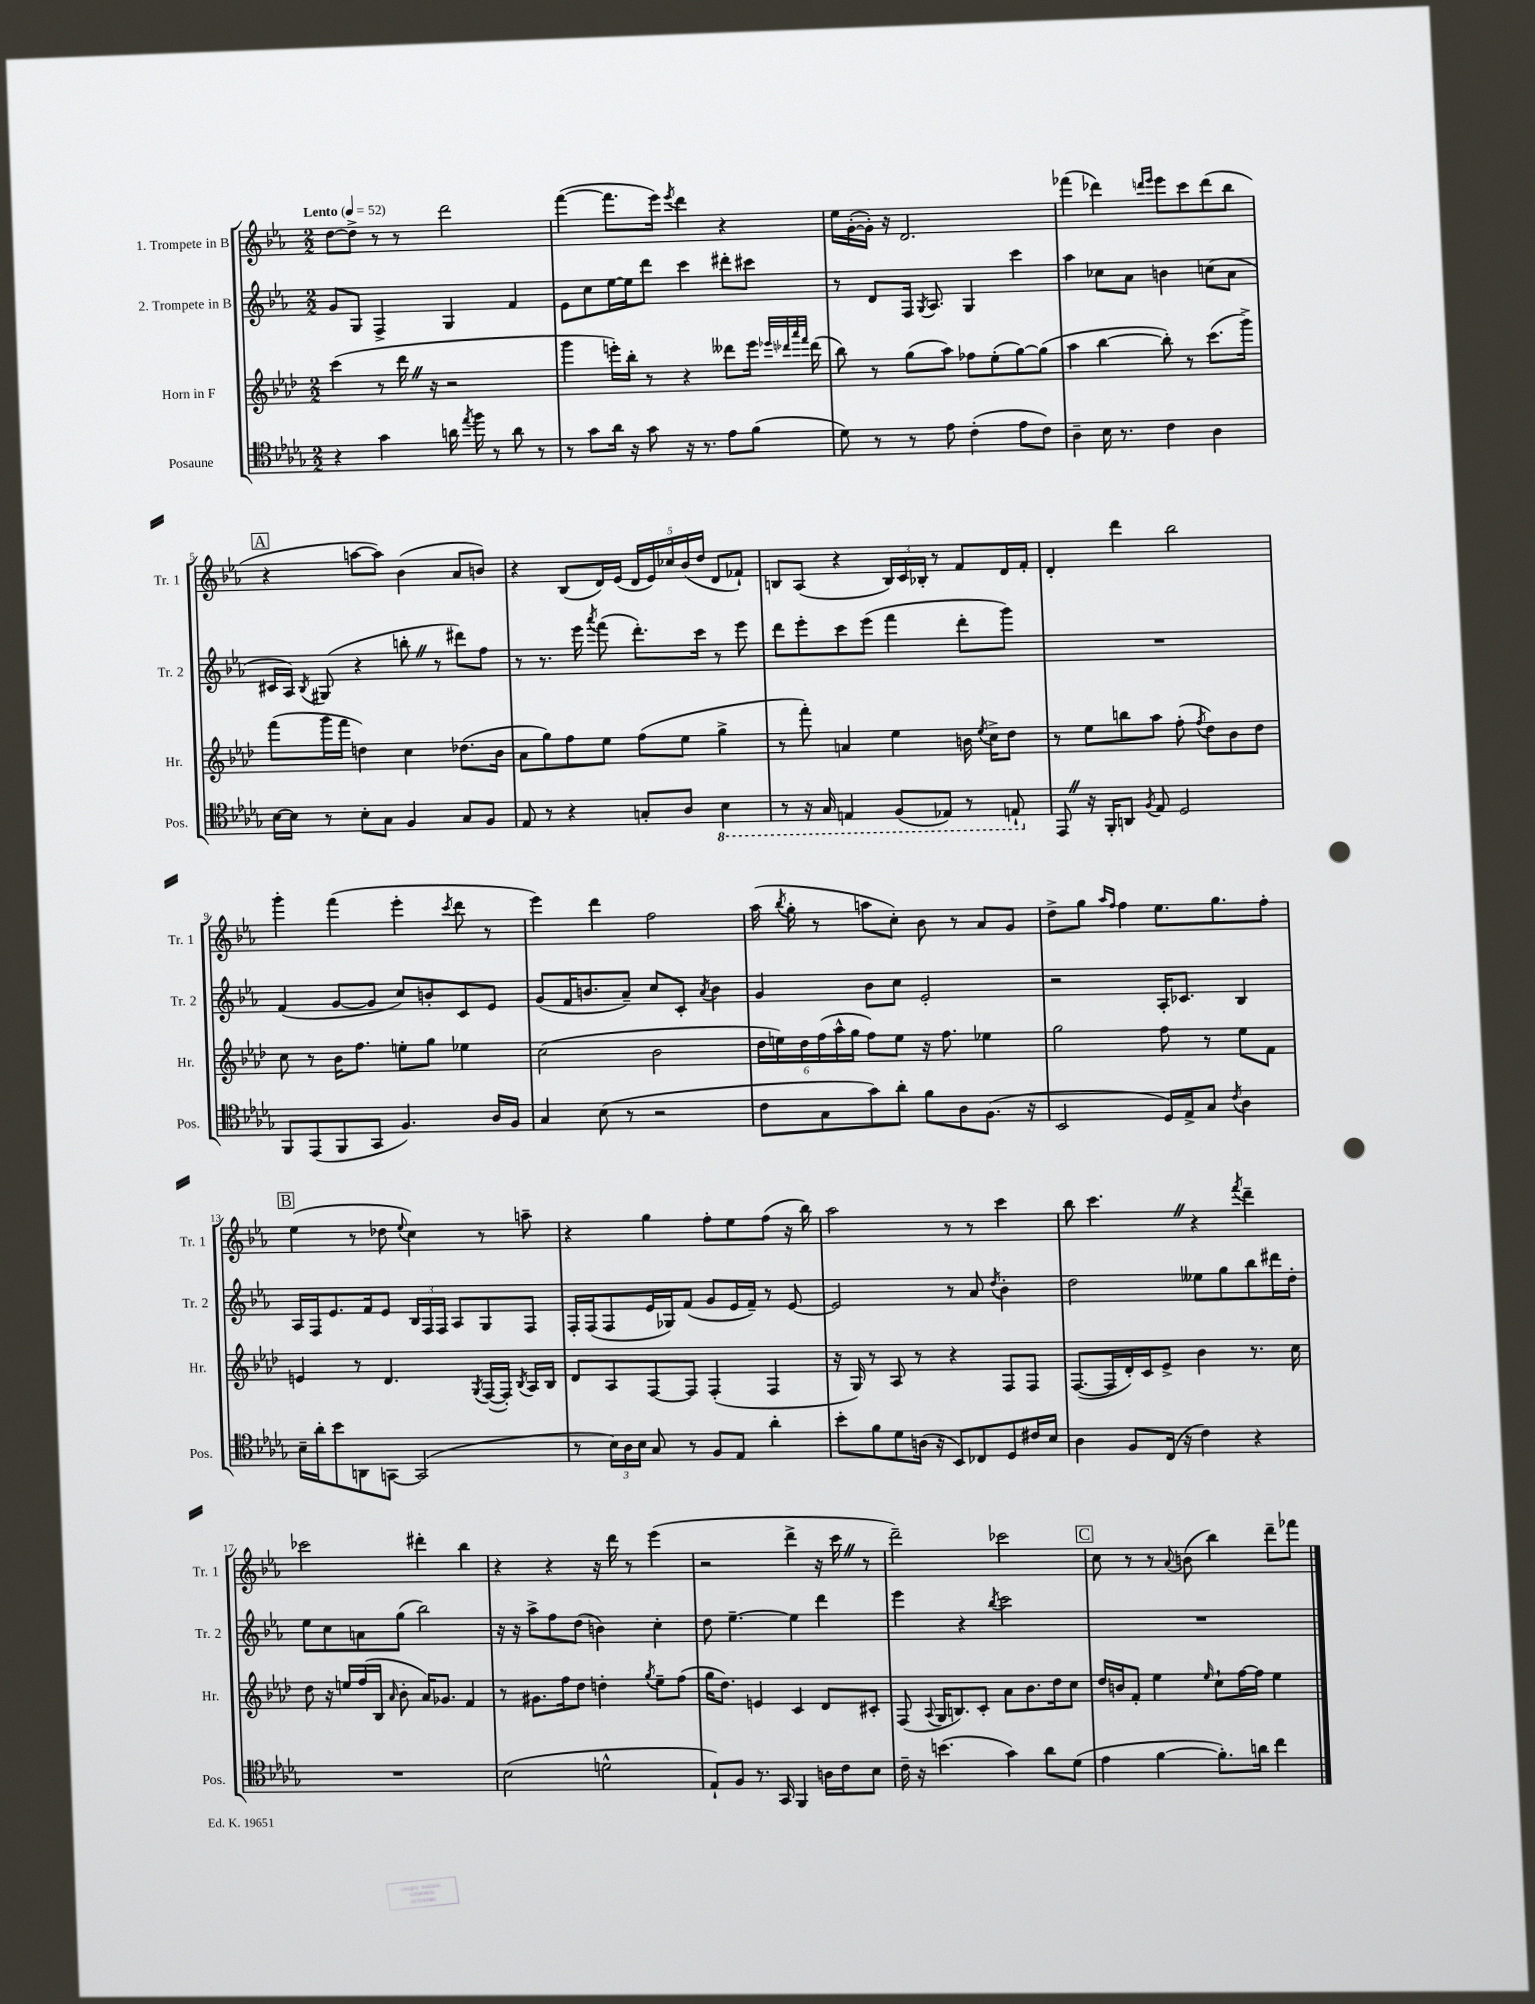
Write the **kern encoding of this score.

**kern	**kern	**kern	**kern
*part4	*part3	*part2	*part1
*staff4	*staff3	*staff2	*staff1
*I"Posaune	*I"Horn in F	*I"2. Trompete in B	*I"1. Trompete in B
*I'Pos.	*I'Hr.	*I'Tr. 2	*I'Tr. 1
*clefC4	*clefG2	*clefG2	*clefG2
*k[b-e-a-d-g-]	*k[b-e-a-d-]	*k[b-e-a-]	*k[b-e-a-]
*M2/2	*M2/2	*M2/2	*M2/2
*MM52	*MM52	*MM52	*MM52
=1	=1	=1	=1
!	!	!	!LO:TX:a:B:t=Lento
4r	(4ccc\	8g/L	[8dd\L
.	.	8G/J	8dd^\J]
4g-\	8r	4F^/	8r
.	16ddd-Z\	.	8r
.	16r	.	.
16an\	2r	4G/	2ddd\
8qee-/	.	.	.
16ff\	.	.	.
8r	.	.	.
8a\	.	4f/	.
8r	.	.	.
=2	=2	=2	=2
8r	4ggg\	8e-\L	([4fff\
8g-\L	.	8cc\	.
16a-\Jk	16eeen'\LL)	[16ee-\L	8.fff\L]
16r	16bb-'\JJ	16ee-\J]	.
8g-\	8r	8ddd\J	.
.	.	.	16eee-\Jk)
.	.	.	8qeee-/
16r	4r	4ccc\	4ddd\
8.r	.	.	.
8e-\L	8ddd--X\L	8ddd#X'\L	4r
(8f\J	16eee\Jk	8ccc#X\J	.
.	32qqeee-X/LLL	.	.
.	32qqddd-X/	.	.
.	32qqaaa-/	.	.
.	32qqfff/JJJ	.	.
.	(16ddd-\	.	.
=3	=3	=3	=3
8d-\)	8bb-\)	8r	16ee-\LL
.	.	.	([16g'\
8r	8r	8d/L	16g'\JJ])
.	.	.	16r
8r	(8gg\L	16F/Jk	2.d/
.	.	8qG/	.
.	.	8.A-/	.
8e-\	8aa-\J)	.	.
(4c'\	8ff-X\L	4G/	.
.	(8ee-'\	.	.
8e-\L	[8gg\)	4ccc\	.
8c\J)	(8gg\J]	.	.
=4	=4	=4	=4
4A-~\	4aa-\	4aa-\	(4fff-X\
16B-\	[4bb-\	8cc-X\L	4ddd-X\)
8.r	.	.	.
.	.	8a-\J	.
.	.	.	16qqdddn/LL
.	.	.	16qqeee-/JJ
4c\	8bb-'\])	4bn\	8eee-\L
.	8r	.	8ccc\
4A-\	(8.ccc\L	(8ccn\L	(8ddd\
.	.	8a-\J	8bb-\J
.	16ggg^\Jk)	.	.
!!LO:LB:g=z
!!LO:REH:place=s1:t=A
=5	=5	=5	=5
[16B-\LL	(8fff\L	16c#X/LL	4r
16B-\JJ]	.	16A-/JJ)	.
.	.	8qB-/	.
8r	16ggg\L	(8G#X/	.
.	16fff\JJ	.	.
8B-'\L	4ddn\)	4r	[8aan\L
8G-\J	.	.	8aa\J])
4F/	4cc\	8bbn'Z\	(4b-\
.	.	8r	.
8G-/L	(8.dd-X\L	8ddd#X\L)	8a-/L
8F/J	.	8ff\J	8bn/J)
.	16b-\Jk	.	.
=6	=6	=6	=6
8E-/	8a-\L	8r	4r
8r	8gg\)	8.r	.
4r	8ff\	.	(8B-/L
.	.	16eee-\	.
.	.	8qaaa-/	.
.	8ee-\J	(8fff\	16d/L)
.	.	.	(16e-/JJ
8Gn'/L	(8ff\L	8.ddd'\L)	20d/LL
.	.	.	20e-/)
.	.	.	20cc-X/
8A-/J	8ee-\J	.	.
.	.	.	(20b-/
.	.	16ccc\Jk	.
.	.	.	20dd/JJ
*8ba	*	*	*
4BB-\	4gg^\	8r	8d/L
.	.	8eee-\	8f-X`/J)
=7	=7	=7	=7
8r	8r	8ddd\L	8Bn/L
16r	8fff'\)	8eee-'\	(8A-/J
16GG-/	.	.	.
4EEn/	4an/	8ccc\	4r
.	.	(8eee-\J	.
(8FF/L	4ee-\	4fff\	24B/LL)
.	.	.	24c/
.	.	.	24B-X'/JJ
8EE-X/J)	.	.	8r
8r	16bn\	8ddd'\L	8f/L
.	8qee-/	.	.
.	16cc^\KL	.	.
8EEn`/	8dd-\J	8ggg\J)	16d/L
.	.	.	16f'/JJ
=8	=8	=8	=8
*X8ba	*	*	*
8EE-Z/	8r	1r	4d'/
16r	8ee-\L	.	.
16FF'/KL	.	.	.
8AAn/J	8bbn\	.	4ddd\
8qF/	.	.	.
8E-/	8aa-\J	.	.
2D-/	(8ff'\	.	2bb-\
.	8qff/	.	.
.	8dd-\L)	.	.
.	8b-\	.	.
.	8dd-\J	.	.
!!LO:LB:g=z
=9	=9	=9	=9
8FF/L	8cc\	(4f/	4ggg'\
(8EE-/	8r	.	.
8FF/	16b-\KL	[8g/L	(4fff\
.	8.ff\J	.	.
8GG-/J	.	8g/J]	.
4.F/)	8een'\L	8cc/L)	4eee-'\
.	8gg\J	8bn'/	.
.	.	.	8qccc/
.	4ee-X\	8c/	8ddd\
16A-/LL	.	8e-/J	8r
16F/JJ	.	.	.
=10	=10	=10	=10
4G-/	(2cc\	(8g/L	4eee-\)
.	.	16f/K	.
.	.	8.bn/	.
(8B-\	.	.	4ddd\
8r	.	8a-~/J)	.
2r	2b-\	8cc/L	2ff\
.	.	8c'/J	.
.	.	8qa-/	.
.	.	4b\	.
=11	=11	=11	=11
8c\L	24dd-\LL	4g/	(16aa-\
.	24een\)	.	.
.	.	.	8qbb-/
.	.	.	16gg'\
.	24dd-\	.	.
8G-\	(24ff\	.	8r
.	24aa-^^\	.	.
.	24gg\JJ	.	.
8g-\)	8ff\L)	8b-\L	8aan\L
8a-'\J	8ee\J	8cc\J	8cc'\J)
8f\L	16r	2e-'/	8b-\
.	8.ff\	.	.
8A-\	.	.	8r
(8.F\J	4ee-X\	.	8a-/L
.	.	.	8g/J
16r	.	.	.
=12	=12	=12	=12
2BB-/	2gg\	2r	8dd^\L
.	.	.	8gg\J
.	.	.	16qqaa-/LL
.	.	.	16qqff/JJ
.	.	.	4ff\
16D-/LL)	8ff\	16A-'/KL	8.ee-\L
16E-^/J	.	8.c-X/J	.
8G-/J	8r	.	.
.	.	.	8.gg\
8qc/	.	.	.
4A-\	8ee-\L	4B-/	.
.	8f\J	.	8ff'\J
!!LO:LB:g=z
!!LO:REH:place=s1:t=B
=13	=13	=13	=13
16B-~\LL	4en/	16A-/LL	(4ee-\
16a-'\J	.	16F/J	.
8b-\	.	8.e-/	.
8AAn\	8r	.	8r
.	.	16f/k	.
[8GGn\J	4.d-/	8e-/J	8dd-X\
.	.	.	8qqee-/
(2GG/]	.	24B-/LL	4cc\)
.	.	24F/	.
.	.	24F/JJ	.
.	.	8A-/L	.
.	8qG/	.	.
.	([16F/LL	8G/	8r
.	16F'/JJ])	.	.
.	8qB-/	.	.
.	16A-/LL	8F/J	8aan~\
.	16B-/JJ	.	.
=14	=14	=14	=14
8r	8d-/L	16F'/LL	4r
.	.	(16F/J	.
24B-\LL)	8A-/	8F/	.
24A-\	.	.	.
24B-\JJ	.	.	.
8G-/	[8F/	16e-/L	4gg\
.	.	16G-X/J)	.
8r	8F/J]	(8f/J	.
8F/L	(4F'/	8g/L	8ff'\L
8E-/J	.	16e-/L	8ee-\
.	.	16f~/JJ)	.
4a-'\	4F/	8r	(8ff\J
.	.	[8e-/	16r
.	.	.	16bb-\)
=15	=15	=15	=15
8b-'\L	16r	2e-/]	2aa-\
.	16G/)	.	.
8f\	8r	.	.
8d-\	8A-/	.	.
(16An\Jk	8r	.	.
16r	.	.	.
8BB-/L)	4r	8r	8r
8C-X/	.	8a-/	8r
.	.	8qdd/	.
8D-/	8F/L	4b-'\	4ccc\
16c#X/L	8F/J	.	.
16B-/JJ	.	.	.
=16	=16	=16	=16
4A-\	([8.F/L	2dd\	8bb-\
.	.	.	4.cccZ\
.	16F/L]	.	.
8F/L	16d-'/)	.	.
.	16c/J	.	.
(16C/Jk	8e-^/J	.	.
16r	.	.	.
4c\)	4b-\	8ee--X\L	4r
.	.	8gg\	.
.	.	.	8qfff/
4r	8.r	8bb-\	4ddd~\
.	.	16ddd#X\L	.
.	16cc\	16dd'\JJ	.
!!LO:LB:g=z
=17	=17	=17	=17
1r	8dd-\	8ee-\L	2ccc-X\
.	16r	8cc\	.
.	16een/LL	.	.
.	(16ff/	8an\	.
.	16B-/JJ	.	.
.	16qqa-/	.	.
.	8b-'\	(8gg\J	.
.	16a-/KL)	2bb-\)	4ddd#X'\
.	8.g-X/J	.	.
.	4f/	.	4bb-\
=18	=18	=18	=18
(2B-\	8r	16r	4r
.	.	16r	.
.	8.g#X\L	8aa-^\L	.
.	.	8ff\	4r
.	16ff\k	.	.
.	8dd-\J	(8dd\J	.
2dn^^\	4ddn'\	4bn\)	16r
.	.	.	16ddd\
.	.	.	8r
.	8qgg/	.	.
.	8ee-~\L	4cc'\	(4eee-\
.	(8ff\J	.	.
=19	=19	=19	=19
8E-`/L)	16gg\KL	8dd\	2r
.	8.dd-\J)	.	.
8F/J	.	[4.ee-~\	.
8.r	4en/	.	.
16GG-/	.	.	.
4FF/	4c/	4ee-\]	4ddd^\
16An\LL	8d-/L	4ddd\	16r
16c\J	.	.	16cccZ\
8B-\J	8c#X'/J	.	8r
=20	=20	=20	=20
16c~\	(8F/	4eee-\	2ddd~\)
16r	.	.	.
.	8qqA-/	.	.
(4.bn\	16G/KL	.	.
.	8.Bn/)	.	.
.	.	4r	.
.	8c'/J	.	.
.	.	8qbb-/	.
4g-\)	8a-\L	2ccc\	2ccc-X\
.	8.b-\	.	.
8a-\L	.	.	.
.	16dd-\k	.	.
(8d-\J	8cc\J	.	.
!!LO:REH:place=s1:t=C
=21	=21	=21	=21
4e-\	16dd-/LL	1r	8cc\
.	16bn/J	.	.
.	8f'/J	.	8r
[4f\	4ee-\	.	8r
.	.	.	8qqa-/
.	.	.	(8bn\
.	16qqee-/	.	.
8.f'\L])	8cc`\L	.	4bb-\)
.	[16ff\L	.	.
16an\Jk	16ff\JJ]	.	.
4cc\	4ee-\	.	8ddd~\L
.	.	.	8fff-X\J
==	==	==	==
*-	*-	*-	*-
